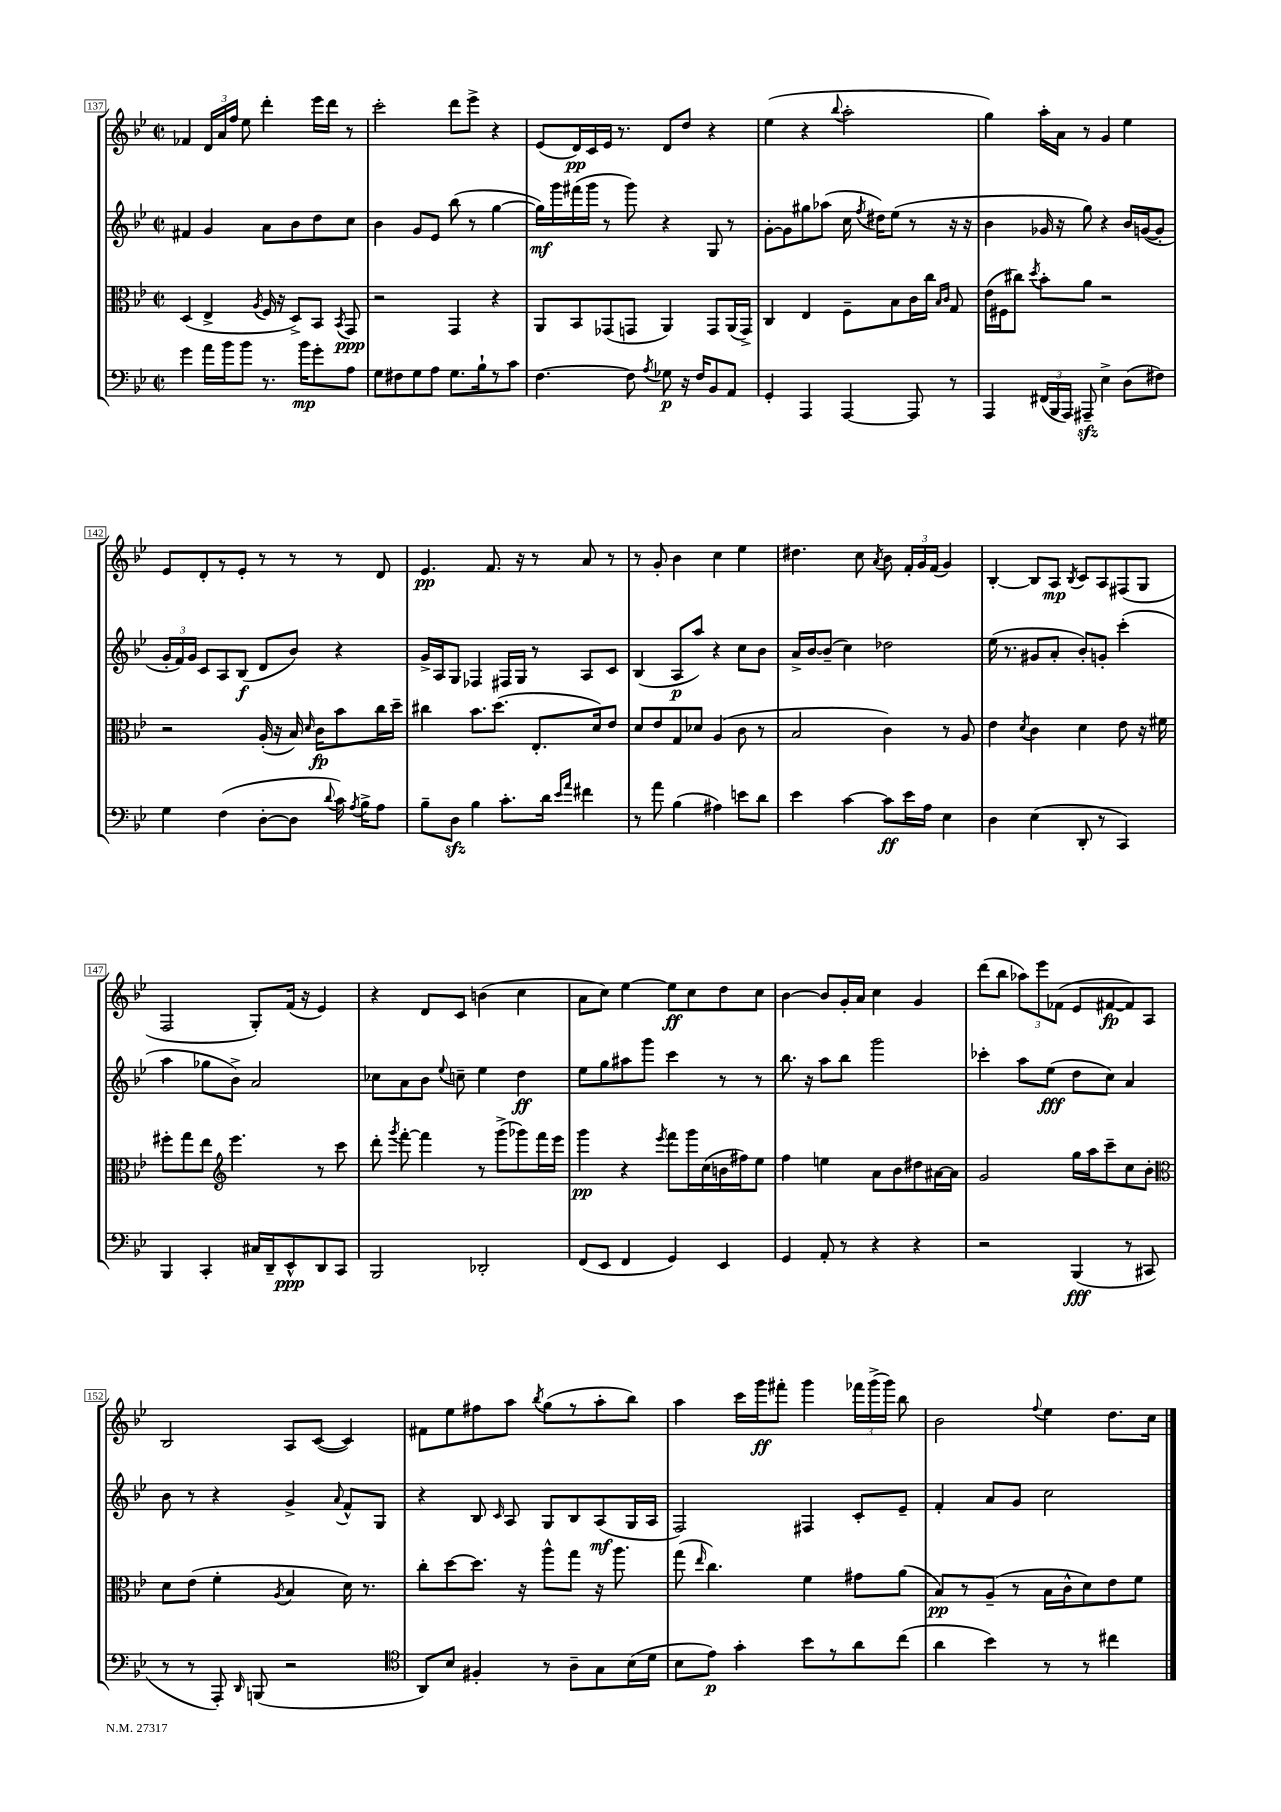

**kern	**dynam	**kern	**dynam	**kern	**dynam	**kern	**dynam
*part4	*part4	*part3	*part3	*part2	*part2	*part1	*part1
*staff4	*staff4	*staff3	*staff3	*staff2	*staff2	*staff1	*staff1
*clefF4	*	*clefC3	*	*clefG2	*	*clefG2	*
*k[b-e-]	*	*k[b-e-]	*	*k[b-e-]	*	*k[b-e-]	*
*M2/2	*	*M2/2	*	*M2/2	*	*M2/2	*
*met(c|)	*	*met(c|)	*	*met(c|)	*	*met(c|)	*
=137	=137	=137	=137	=137	=137	=137	=137
4g\	.	(4D/	.	4f#X/	.	4f-X/	.
16a\LL	.	4E-^/	.	4g/	.	24d/LL	.
.	.	.	.	.	.	24a/	.
16b-\J	.	.	.	.	.	.	.
.	.	.	.	.	.	24ff/JJ	.
8b-\J	.	.	.	.	.	8ee-\	.
.	.	8qA/	.	.	.	.	.
8.r	.	16F/	.	8a\L	.	4ddd'\	.
.	.	16r	.	.	.	.	.
.	.	8D^/L)	.	8b-\	.	.	.
16b-\KL	mp	.	.	.	.	.	.
8g'\	.	8BB-/J	.	8dd\	.	16eee-\LL	.
.	.	.	.	.	.	16ddd\JJ	.
.	.	8qBB-/	.	.	.	.	.
8A\J	.	8GG/	ppp	8cc\J	.	8r	.
=138	=138	=138	=138	=138	=138	=138	=138
8G\L	.	2r	.	4b-\	.	2ccc'\	.
8F#X\	.	.	.	.	.	.	.
8G\	.	.	.	8g/L	.	.	.
8A\J	.	.	.	8e-/J	.	.	.
8.G\L	.	4GG/	.	(8bb-\	.	8ddd\L	.
.	.	.	.	8r	.	8eee-^\J	.
16B-`\k	.	.	.	.	.	.	.
8r	.	4r	.	[4gg\	.	4r	.
8c\J	.	.	.	.	.	.	.
=139	=139	=139	=139	=139	=139	=139	=139
[4.F\	.	8AA/L	.	16gg\LL])	mf	(8e-/L	.
.	.	.	.	16ggg\	.	.	.
.	.	8BB-/	.	(16fff#X\	.	16d/L)	pp
.	.	.	.	16ggg\JJ	.	16c/	.
.	.	(8GG-X/	.	8r	.	16e-/JJ	.
.	.	.	.	.	.	8.r	.
8F\]	.	8GGn/J	.	8ggg\)	.	.	.
8qA/	.	.	.	.	.	.	.
8G-X\	p	4AA/)	.	4r	.	8d/L	.
16r	.	.	.	.	.	8dd/J	.
16F/KL	.	.	.	.	.	.	.
8BB-/	.	8GG/L	.	8G/	.	4r	.
8AA/J	.	(16AA/L	.	8r	.	.	.
.	.	16GG^/JJ)	.	.	.	.	.
=140	=140	=140	=140	=140	=140	=140	=140
4GG'/	.	4C/	.	[8g'\L	.	(4ee-\	.
.	.	.	.	8g\]	.	.	.
4AAA/	.	4E-/	.	8gg#X\	.	4r	.
.	.	.	.	(8aa-X\J	.	.	.
.	.	.	.	.	.	8qqbb-/	.
[4AAA/	.	8F~\L	.	16cc\	.	2aa'\	.
.	.	.	.	8qff/	.	.	.
.	.	.	.	16dd#X\KL)	.	.	.
.	.	8B-\	.	(8ee-\J	.	.	.
8AAA/]	.	16c\L	.	8r	.	.	.
.	.	16cc\JJ	.	.	.	.	.
.	.	16qqB-/LL	.	.	.	.	.
.	.	16qqc/JJ	.	.	.	.	.
8r	.	8G/	.	16r	.	.	.
.	.	.	.	16r	.	.	.
=141	=141	=141	=141	=141	=141	=141	=141
4AAA/	.	(16e-\LL	.	4b-\	.	4gg\)	.
.	.	16F#X\J	.	.	.	.	.
.	.	8cc#X\J)	.	.	.	.	.
.	.	8qdd/	.	.	.	.	.
(24FF#X/LL	.	8b-'\L	.	16g-X/	.	16aa'\LL	.
24BBB-/	.	.	.	.	.	.	.
.	.	.	.	16r	.	16a\JJ	.
24AAA/JJ)	.	.	.	.	.	.	.
8AAA#Xzz~/	.	8a\J	.	8gg\)	.	8r	.
4E-^\	.	2r	.	4r	.	4g/	.
(8D\L	.	.	.	16b-/LL	.	4ee-\	.
.	.	.	.	([16gn/J	.	.	.
8F#X\J)	.	.	.	8g'/J]	.	.	.
!!LO:LB:g=z
=142	=142	=142	=142	=142	=142	=142	=142
4G\	.	2r	.	24g'/LL	.	8e-/L	.
.	.	.	.	24f/)	.	.	.
.	.	.	.	24g/JJ	.	.	.
.	.	.	.	8c/L	.	8d'/	.
(4F\	.	.	.	8A/	.	8r	.
.	.	.	.	(8B-/J	f	8e-'/J	.
[8D'\L	.	(16A'/	.	8d/L	.	8r	.
.	.	16r	.	.	.	.	.
8D\J]	.	16B-/)	.	8b-/J)	.	8r	.
.	.	16qqd/	.	.	.	.	.
.	.	16c\KL	fp	.	.	.	.
8qqd/	.	.	.	.	.	.	.
16c\)	.	8b-\	.	4r	.	8r	.
8qA/	.	.	.	.	.	.	.
16B-^\KL	.	.	.	.	.	.	.
8A\J	.	16cc\L	.	.	.	8d/	.
.	.	16dd~\JJ	.	.	.	.	.
=143	=143	=143	=143	=143	=143	=143	=143
8B-~\L	.	4cc#X\	.	16g^/LL	.	4.e-/	pp
.	.	.	.	16A/J	.	.	.
8Dzz\J	.	.	.	8G/J	.	.	.
4B-\	.	8.b-\L	.	4F-X/	.	.	.
.	.	.	.	.	.	8.f/	.
.	.	(8.dd\J	.	.	.	.	.
8.c'\L	.	.	.	16F#X/LL	.	.	.
.	.	.	.	16G/JJ	.	16r	.
.	.	8.E-'/L	.	8r	.	8r	.
16d\Jk	.	.	.	.	.	.	.
16qqe-/LL	.	.	.	.	.	.	.
16qqa/JJ	.	.	.	.	.	.	.
4f#X\	.	.	.	8A/L	.	8a/	.
.	.	16d/k)	.	.	.	.	.
.	.	8e-/J	.	8c/J	.	8r	.
=144	=144	=144	=144	=144	=144	=144	=144
8r	.	8d/L	.	(4B-/	.	8r	.
8a\	.	8e-/	.	.	.	8g'/	.
(4B-\	.	8G/	.	8A/L	p	4b-\	.
.	.	8d-X/J	.	8aa/J)	.	.	.
4A#X\)	.	(4A/	.	4r	.	4cc\	.
8en\L	.	8c\	.	8cc\L	.	4ee-\	.
8d\J	.	8r	.	8b-\J	.	.	.
=145	=145	=145	=145	=145	=145	=145	=145
4e-\	.	2B-/	.	16a^/LL	.	4.dd#X\	.
.	.	.	.	[16b-/J	.	.	.
.	.	.	.	(8b-~/J]	.	.	.
[4c\	.	.	.	4cc\)	.	.	.
.	.	.	.	.	.	8cc\	.
.	.	.	.	.	.	8qa/	.
8c\L]	ff	4c\)	.	2dd-X\	.	8b-\	.
16e-\L	.	.	.	.	.	24f'/LL	.
.	.	.	.	.	.	24g/	.
16A\JJ	.	.	.	.	.	.	.
.	.	.	.	.	.	(24f/JJ	.
4E-\	.	8r	.	.	.	4g/)	.
.	.	8A/	.	.	.	.	.
=146	=146	=146	=146	=146	=146	=146	=146
4D\	.	4e-\	.	(16ee-\	.	[4B-'/	.
.	.	.	.	8.r	.	.	.
.	.	8qd/	.	.	.	.	.
(4E-\	.	4c\	.	8g#X/L	.	8B-/L]	.
.	.	.	.	8a'/J	.	8A/J	mp
.	.	.	.	.	.	8qB-/	.
8DD'/	.	4d\	.	8b-'/L)	.	8c/L	.
8r	.	.	.	8gn'/J	.	8A/	.
4CC/)	.	8e-\	.	(4ccc'\	.	(8F#X/	.
.	.	16r	.	.	.	8G/J	.
.	.	16f#X\	.	.	.	.	.
!!LO:LB:g=z
=147	=147	=147	=147	=147	=147	=147	=147
4BBB-/	.	8ff#X'\L	.	4aa\	.	2F/	.
.	.	8gg\	.	.	.	.	.
4CC'/	.	8ee-\J	.	8gg-X\L	.	.	.
*	*	*clefG2	*	*	*	*	*
.	.	4.eee-\	.	8b-^\J)	.	.	.
16C#X/LL	.	.	.	2a/	.	8G'/L)	.
16DD~/J	.	.	.	.	.	.	.
8EE-^^/	ppp	.	.	.	.	(16f/Jk	.
.	.	.	.	.	.	16r	.
8DD/	.	8r	.	.	.	4e-/)	.
8CC/J	.	8ccc\	.	.	.	.	.
=148	=148	=148	=148	=148	=148	=148	=148
2BBB-/	.	8ddd'\	.	8cc-X\L	.	4r	.
.	.	8qggg/	.	.	.	.	.
.	.	[8fff'\	.	8a\	.	.	.
.	.	4fff\]	.	8b-\J	.	8d/L	.
.	.	.	.	8qqee-/	.	.	.
.	.	.	.	8ccn~\	.	8c/J	.
2DD-X'/	.	8r	.	4ee-\	.	(4bn\	.
.	.	(8ggg^\L	.	.	.	.	.
.	.	8ggg-X\)	.	4dd\	ff	4cc\	.
.	.	16fff\L	.	.	.	.	.
.	.	16eee-\JJ	.	.	.	.	.
=149	=149	=149	=149	=149	=149	=149	=149
(8FF/L	.	4ggg\	pp	8ee-\L	.	8a\L	.
8EE-/J	.	.	.	8gg\	.	8cc\J)	.
4FF/	.	4r	.	8aa#X\	.	[4ee-\	.
.	.	.	.	8ggg\J	.	.	.
.	.	8qeee-/	.	.	.	.	.
4GG/)	.	8fff\L	.	4ccc\	.	8ee-\L]	ff
.	.	16ggg\L	.	.	.	8cc\	.
.	.	(16cc\	.	.	.	.	.
4EE-/	.	16bn\	.	8r	.	8dd\	.
.	.	16ff#X\J)	.	.	.	.	.
.	.	8ee-\J	.	8r	.	8cc\J	.
=150	=150	=150	=150	=150	=150	=150	=150
4GG/	.	4ff\	.	8.bb-\	.	[4b-\	.
.	.	.	.	16r	.	.	.
8AA'/	.	4een\	.	8aa\L	.	8b-/L]	.
8r	.	.	.	8bb-\J	.	16g'/L	.
.	.	.	.	.	.	16a/JJ	.
4r	.	8a\L	.	2ggg\	.	4cc\	.
.	.	8b-\	.	.	.	.	.
4r	.	8dd#X\	.	.	.	4g/	.
.	.	[16a#X\L	.	.	.	.	.
.	.	16a#\JJ]	.	.	.	.	.
=151	=151	=151	=151	=151	=151	=151	=151
2r	.	2g/	.	4ccc-X'\	.	(8ddd\L	.
.	.	.	.	.	.	8bb-\J	.
.	.	.	.	8aa\L	.	12aa-X\L)	.
.	.	.	.	.	.	12eee-\	.
.	.	.	.	(8ee-\J	fff	.	.
.	.	.	.	.	.	(12f-X\J	.
(4BBB-/	fff	16gg\LL	.	8dd\L	.	8e-/L	.
.	.	16aa\J	.	.	.	.	.
.	.	8ccc~\	.	8cc\J)	.	[8f#X/	fp
8r	.	8cc\	.	4a/	.	8f#/])	.
8CC#X/	.	8b-'\J	.	.	.	8A/J	.
!!LO:LB:g=z
=152	=152	=152	=152	=152	=152	=152	=152
*	*	*clefC3	*	*	*	*	*
8r	.	8d\L	.	8b-\	.	2B-/	.
8r	.	(8e-\J	.	8r	.	.	.
8AAA'/)	.	4f'\	.	4r	.	.	.
16qqDD/	.	.	.	.	.	.	.
(8BBBn/	.	.	.	.	.	.	.
.	.	8qA/	.	.	.	.	.
2r	.	4B-/	.	4g^/	.	8A/L	.
.	.	.	.	.	.	([8c/J	.
.	.	.	.	8qqa/	.	.	.
.	.	16d\)	.	8f^^/L	.	4c/])	.
.	.	8.r	.	.	.	.	.
.	.	.	.	8G/J	.	.	.
=153	=153	=153	=153	=153	=153	=153	=153
*clefC4	*	*	*	*	*	*	*
8AA/L)	.	8cc'\L	.	4r	.	8f#X\L	.
8B-/J	.	[8dd\	.	.	.	8ee-\	.
4F#X'/	.	8.dd\J]	.	8B-/	.	8ff#X\	.
.	.	.	.	16qqc/	.	.	.
.	.	.	.	8A/	.	8aa\J	.
.	.	16r	.	.	.	.	.
.	.	.	.	.	.	8qbb-/	.
8r	.	8aa^^\L	.	8G/L	.	(8gg\L	.
8A~\L	.	8gg\J	.	8B-/	.	8r	.
8G\	.	16r	.	(8A/	mf	8aa'\	.
.	.	8.aa\	.	.	.	.	.
(16B-\L	.	.	.	16G/L	.	8bb-\J)	.
16d\JJ	.	.	.	16A/JJ	.	.	.
=154	=154	=154	=154	=154	=154	=154	=154
8B-\L	.	(8gg\	.	2F/)	.	4aa\	.
.	.	16qqee-/	.	.	.	.	.
8e-\J)	p	4.cc\)	.	.	.	.	.
4g'\	.	.	.	.	.	16ccc\LL	.
.	.	.	.	.	.	16ggg\J	ff
.	.	.	.	.	.	8fff#X'\J	.
8b-\L	.	4f\	.	4F#X/	.	4ggg\	.
8r	.	.	.	.	.	.	.
8a\	.	8g#X\L	.	8c'/L	.	24fff-X\LL	.
.	.	.	.	.	.	(24ggg^\	.
.	.	.	.	.	.	24ggg\JJ)	.
(8cc\J	.	(8a\J	.	8e-~/J	.	8bb-\	.
=155	=155	=155	=155	=155	=155	=155	=155
4a\	.	8B-/L)	pp	4f'/	.	2b-\	.
.	.	8r	.	.	.	.	.
4b-\)	.	(8A~/J	.	8a/L	.	.	.
.	.	8r	.	8g/J	.	.	.
.	.	.	.	.	.	8qqff/	.
8r	.	16B-\LL	.	2cc\	.	4ee-\	.
.	.	16c^^\J	.	.	.	.	.
8r	.	8d\)	.	.	.	.	.
4cc#X\	.	8e-\	.	.	.	8.dd\L	.
.	.	8f\J	.	.	.	.	.
.	.	.	.	.	.	16cc\Jk	.
==	==	==	==	==	==	==	==
*-	*-	*-	*-	*-	*-	*-	*-
